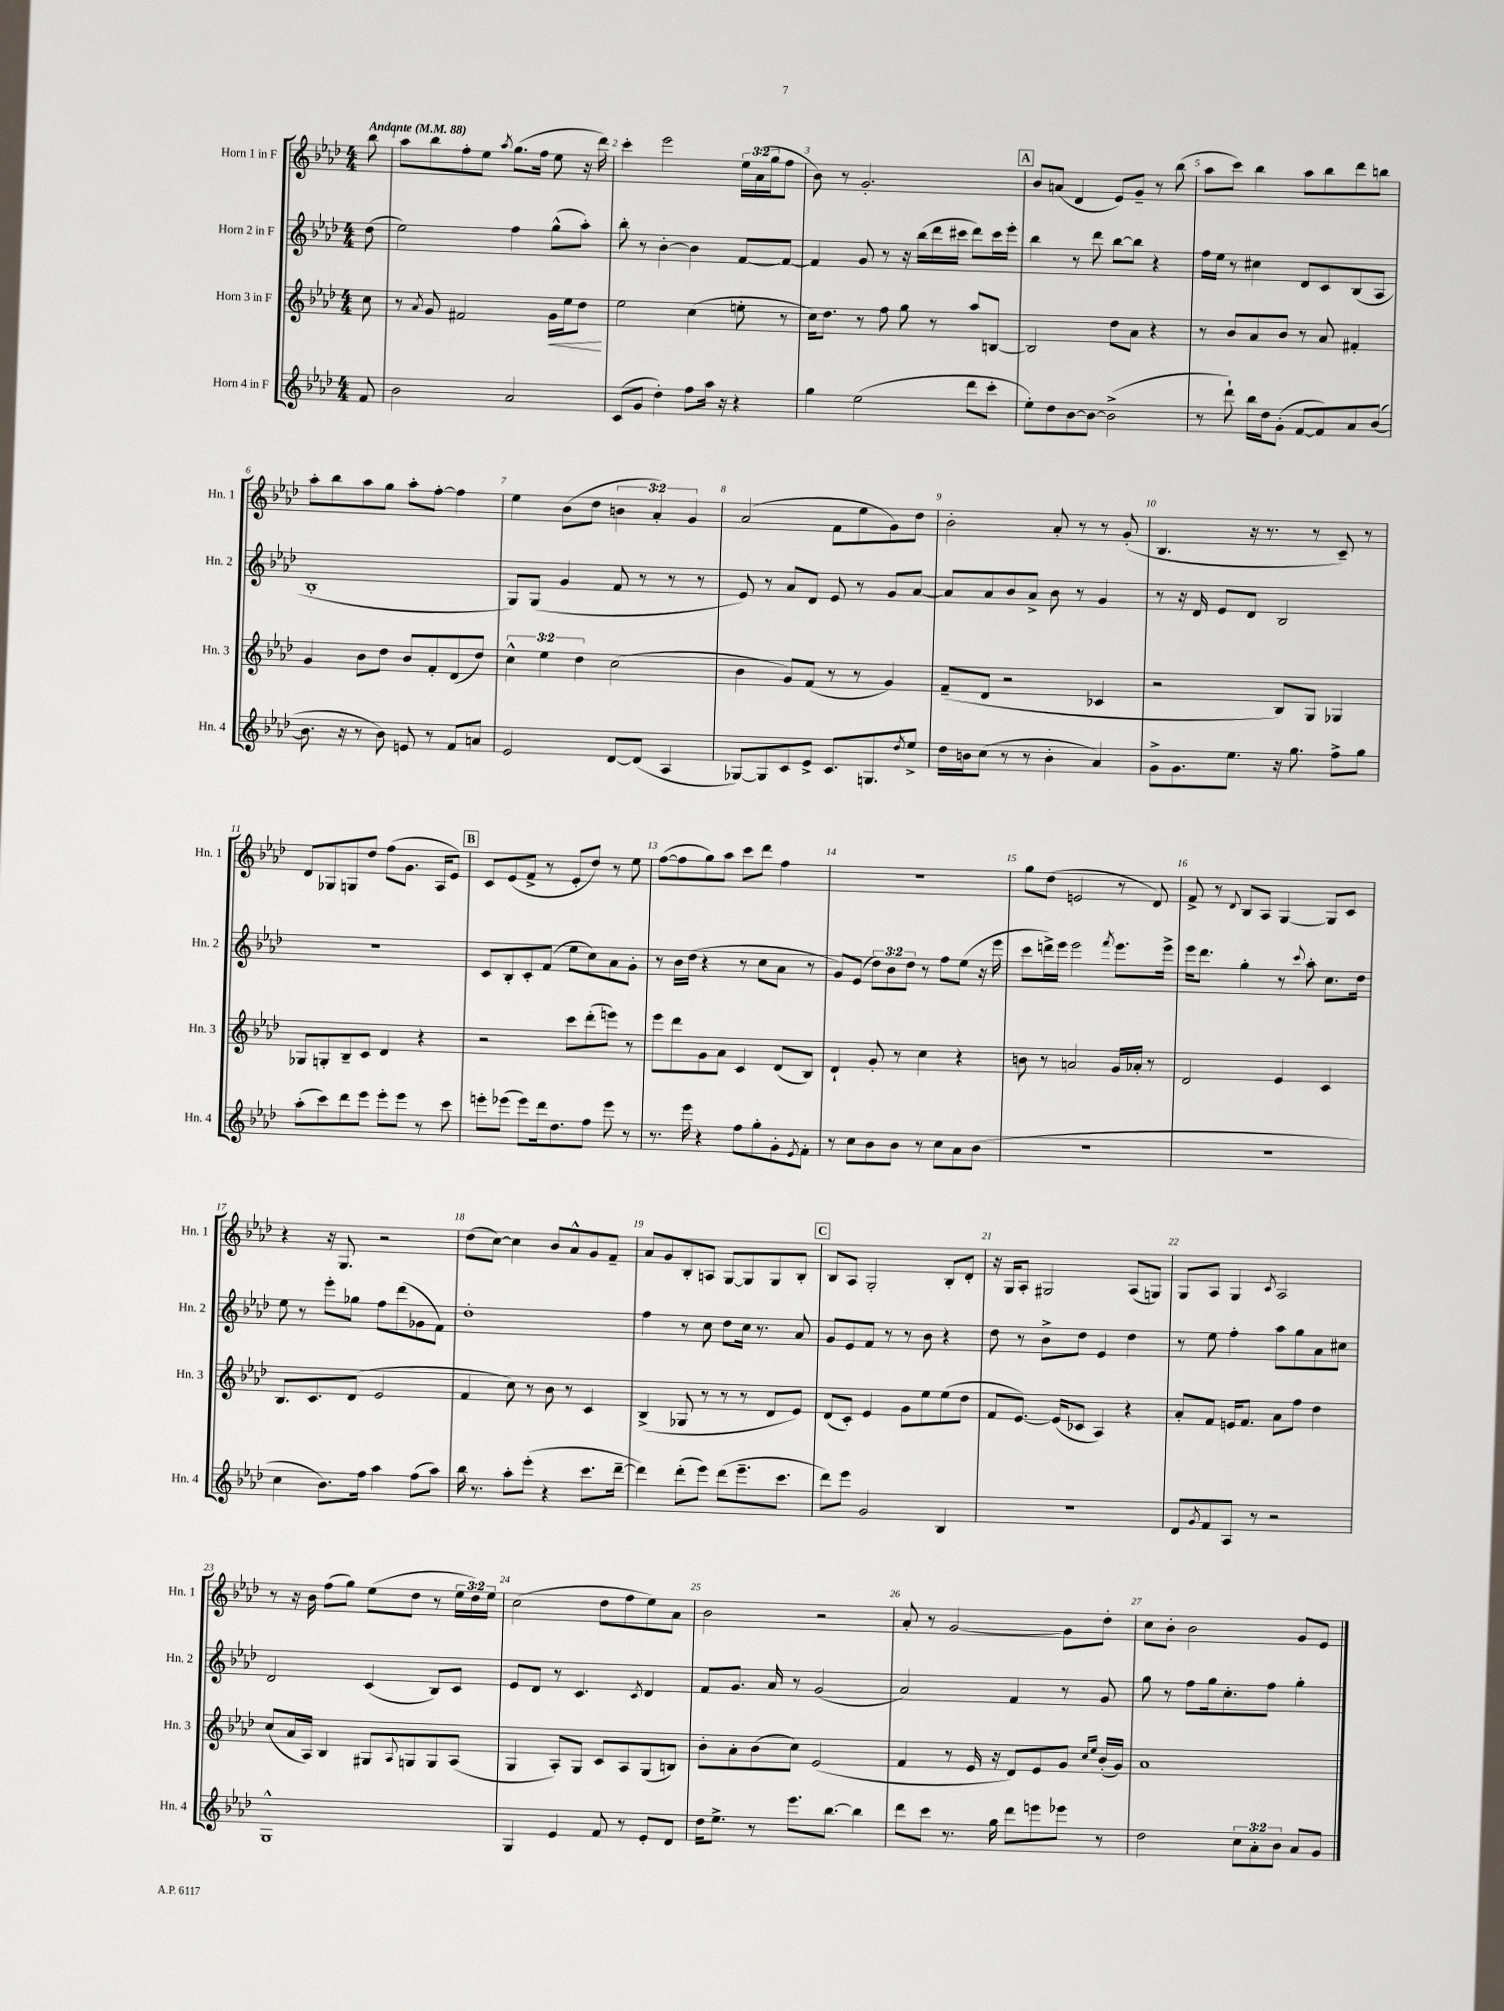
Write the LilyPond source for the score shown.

<<
\new StaffGroup <<
\new Staff = "s0" \with { instrumentName = "Horn 1 in F" shortInstrumentName = "Hn. 1" } {
    \clef treble \key aes \major \numericTimeSignature \time 4/4 \override Staff.TupletNumber.text = #tuplet-number::calc-fraction-text \partial 8 \tempo "Andante" 4 = 88
    bes''8 |
    aes''8 bes''8 f''8-. ees''8 \acciaccatura { aes''8 } g''8.( f''16 ees''8 r16 des'''16) |
    c'''4-. ees'''2 \tuplet 3/2 { ees''16 aes'16( g''16 } f''8 |
    bes'8) r8 g'2.-. |
    \mark \markup { \box "A" } bes'8 a'8( des'4 ees'8) g'8-- r8 bes''8( |
    aes''8 c'''8) bes''4 aes''8 bes''8 des'''8 b''8 |
    aes''8-. bes''8 aes''8 g''8 aes''8-. f''8~-. f''4 |
    ees''4 bes'8( des''8 \tuplet 3/2 { b'4 aes'4-.) g'4 } |
    aes'2( f'8 ees''8 g'8) des''8 |
    bes'2-. aes'8-. r8 r8 g'8-.( |
    bes4. r16 r8. r8 c'8--) r8 |
    des'8 ges8 g8 des''8 f''8( g'8. aes16 ees'8) |
    \mark \markup { \box "B" } c'8 ees'8( f'8-> r8 ees'8-. des''8) r8 ees''8 |
    f''8~( f''8 g''8) aes''8 c'''8 des'''8 f''4 |
    R1 |
    g''8 des''8( e'2 r8 des'8) |
    f'8-> r8 \appoggiatura { des'8 } bes8 aes8 g4~ g8 c'8 |
    r4 r16 g8. r2 |
    des''8( c''8~) c''4 bes'8 aes'8-^ g'8 f'8-- |
    aes'8 g'8 bes8-. a8 g8~ g8 g8 bes8-. |
    \mark \markup { \box "C" } bes8 aes8 g2-. bes8-. des'8-. |
    r16 g16 aes8-. gis2 aes8( g8) |
    g8 aes8 g4 \acciaccatura { c'8 } aes2 |
    r8 r16 bes'16 f''8( g''8) ees''8( des''8 r8 \tuplet 3/2 { ees''16 des''16) ees''16 } |
    c''2( des''8 f''8 ees''8) aes'8 |
    bes'2 r2 |
    aes'8-. r8 g'2~ g'8 des''8-. |
    c''8 bes'8-. bes'2 g'8 ees'8 \bar "|." |
}
\new Staff = "s1" \with { instrumentName = "Horn 2 in F" shortInstrumentName = "Hn. 2" } {
    \clef treble \key aes \major \numericTimeSignature \time 4/4 \override Staff.TupletNumber.text = #tuplet-number::calc-fraction-text \partial 8
    des''8( |
    ees''2) f''4 g''8-^( aes''8-.) |
    bes''8-. r8 bes'4~-. bes'4 f'8~ f'8~ |
    f'4 g'8 r8 r16 bes''16( des'''16 cis'''16 des'''8) cis'''16 ees'''16-. |
    \mark \markup { \box "A" } bes''4 r8 des'''8 bes''8~ bes''8 r4 |
    f''16 ees''16 r8 cis''4 des'8 c'8 bes8( aes8 |
    bes1-. |
    g8) g8( g'4 f'8 r8 r8 r8 |
    ees'8) r8 aes'8 des'8 ees'8 r8 g'8 aes'8~ |
    aes'8 aes'8 bes'8 aes'8-> bes'8 r8 g'4 |
    r8 r16 des'16 ees'8 des'8 bes2 |
    r1 |
    \mark \markup { \box "B" } c'8 bes8-. c'8-. f'8( ees''8 c''8) aes'8 g'8-. |
    r8 bes'16 des''16( r4 r8 c''8 aes'8 r8 |
    g'8) ees'8( \tuplet 3/2 { des''8) bes'8 des''8 } r8 f''8 ees''8( r16 ees'''16 |
    c'''8 d'''16->) ees'''16 ees'''2 \acciaccatura { f'''8 } ees'''8. ees'''16-> |
    ees'''16 des'''8. g''4-. r8 \appoggiatura { c'''8 } aes''8-. c''8. des''16 |
    ees''8 r8 ees'''8-. ges''8 f''8 des'''8( ges'8 f'8) |
    des''1-. |
    f''4 r8 c''8 des''8 c''16 r8. aes'8 |
    \mark \markup { \box "C" } g'8 ees'8 f'8 r8 r8 bes'8 r4 |
    des''8 r8 bes'8-> des''8 ees'4 des''4 |
    r8 ees''8 f''4-. aes''8 g''8 aes'8 cis''8 |
    des'2 c'4( bes8) c'8 |
    ees'8 des'8 r8 c'4. \acciaccatura { c'8 } des'4 |
    f'8 g'8. aes'16 r8 g'2( |
    aes'2) f'4 r8 g'8 |
    g''8 r8 f''8 g''16 c''8.-. f''8 g''4-. \bar "|." |
}
\new Staff = "s2" \with { instrumentName = "Horn 3 in F" shortInstrumentName = "Hn. 3" } {
    \clef treble \key aes \major \numericTimeSignature \time 4/4 \override Staff.TupletNumber.text = #tuplet-number::calc-fraction-text \partial 8
    c''8 |
    r8 \acciaccatura { aes'8 } g'8 fis'2 g'16\< ees''16 des''8\! |
    ees''2 c''4( e''8-. r8 |
    c''16) des''8. r8 f''8 g''8 r8 aes''8 b8~ |
    \mark \markup { \box "A" } b2 des''8 aes'8 r4 |
    r8 bes'8 aes'8 bes'8 r8 aes'8 fis'4-. |
    g'4 bes'8 des''8 bes'8 f'8-. des'8( des''8) |
    \tuplet 3/2 { c''4-^ ees''4 des''4 } c''2( |
    bes'4 g'8) f'8( r8 r8 g'4) |
    f'8--( des'8 r2 ces'4 |
    r2 bes8) g8 ges4 |
    ges8 g8-. bes8-- c'8 des'4 r4 |
    \mark \markup { \box "B" } r2 c'''8 des'''8-.( e'''8) r8 |
    ees'''8 des'''8 g'8 aes'8 c'4 des'8( bes8) |
    des'4-! g'8-. r8 c''4 r4 |
    b'8 r8 a'2 g'16 aes'16-. r8 |
    des'2 ees'4 c'4 |
    bes8. c'8. des'8( ees'2 |
    f'4 c''8) r8 bes'8 r8 c'4 |
    bes4->( ges8 r8 r8 r8 des'8 ees'8) |
    \mark \markup { \box "C" } des'8( c'8-.) ees'4 g'8 ees''8 ees''8( des''8 |
    f'8 ees'8.~) ees'16( ces'8 aes4) r4 |
    aes'8-. f'8 e'16 f'8. aes'8 f''8 des''4 |
    c''8( aes'16 aes16) bes4 gis8 \appoggiatura { aes8 } g8 g8 aes8( |
    g4 aes8-.) g8 c'8 aes8 g8( b8) |
    bes'8-. aes'8-. bes'8( c''8) ees'2( |
    f'4 r8 ees'16 r16 des'8) ees'8 g'8 \grace { c''16 ees''16 } bes'16-.( g'16) |
    aes'1 \bar "|." |
}
\new Staff = "s3" \with { instrumentName = "Horn 4 in F" shortInstrumentName = "Hn. 4" } {
    \clef treble \key aes \major \numericTimeSignature \time 4/4 \override Staff.TupletNumber.text = #tuplet-number::calc-fraction-text \partial 8
    f'8 |
    bes'2 aes'2 |
    c'8( g'8 des''4-.) f''8 aes''16 r16 r4 |
    g''4 ees''2( des'''8 c'''8-. |
    \mark \markup { \box "A" } ees''8-.) des''8 bes'8~ bes'8~ bes'2->( |
    r8 des'''8-!) bes''16 des''16 g'8-.( f'8~ f'8) aes'8 bes'8~( |
    bes'8. r16 r8 bes'8) e'8 r8 f'8 a'8 |
    ees'2 des'8~ des'8( aes4 |
    ges8~) ges8 c'8 ees'8-> c'8. g8. \acciaccatura { des''8 } ees''8-> |
    des''16 b'16 c''8( r8 r8 b'4-. aes'4) |
    g'8-> g'8. ees''8. r16 g''8. f''8-> g''8 |
    aes''8-.( c'''8) des'''8 ees'''8 ees'''8-. ees'''8 r8 c'''8 |
    \mark \markup { \box "B" } e'''8-. ees'''8( ees'''8) des'''16 des''8. f''8 ees'''8 r8 |
    r8. ees'''16 r4 f''8 g''8-. g'8-. \acciaccatura { ees'8 } f'8-. |
    r8 c''8 bes'8 bes'8 r8 c''8 aes'8 bes'8( |
    R1 |
    R1 |
    c''4 bes'8.) f''16 aes''4 f''8( aes''8) |
    bes''16 r8. aes''8-. ees'''8-.( r4 c'''8. des'''16~-- |
    des'''4) des'''8-.( ees'''8) des'''8( ees'''8.-- c'''8. |
    \mark \markup { \box "C" } des'''8) ees'''8 g'2 bes4 |
    R1 |
    des'8 \acciaccatura { g'8 } f'8 aes8 r8 r2 |
    g1-^ |
    g4 ees'4 f'8 r8 ees'8-. des'8 |
    des''16 ees''8.-> r8 ees'''8. bes''8.~ bes''4 |
    des'''8 c'''8 r8. g''16 des'''8 e'''8 ees'''8 r8 |
    des''2 \tuplet 3/2 { c''8 aes'8-. bes'8 } aes'8 g'8 \bar "|." |
}
>>
>>
\layout { \context { \Score \override BarNumber.break-visibility = ##(#f #t #t) barNumberVisibility = #all-bar-numbers-visible } }
